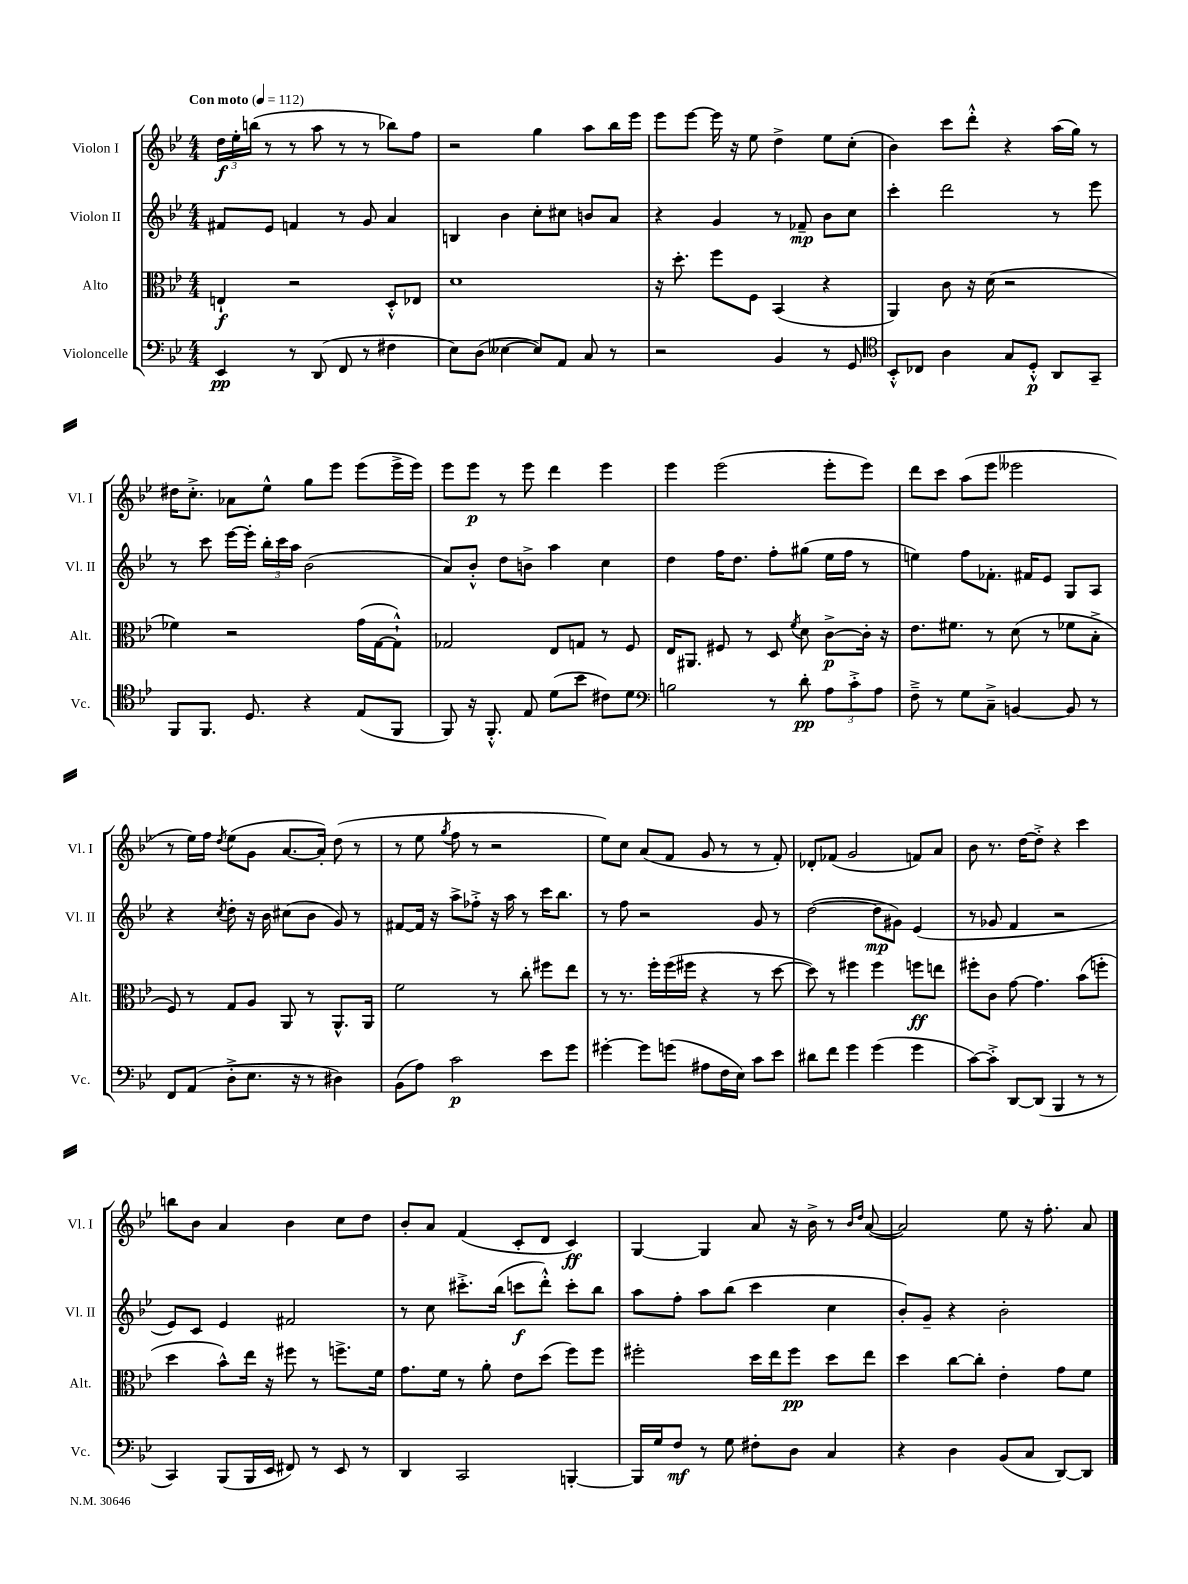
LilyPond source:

<<
\new StaffGroup <<
\new Staff = "s0" \with { instrumentName = "Violon I" shortInstrumentName = "Vl. I" } {
    \clef treble \key bes \major \numericTimeSignature \time 4/4 \tempo "Con moto" 4 = 112
    \autoBeamOff \tuplet 3/2 { d''16[\f ees''16-. b''16]( } r8 r8 a''8 r8 r8 bes''8[) f''8] |
    r2 g''4 a''8[ bes''16 ees'''16] |
    ees'''8[ ees'''8]~ ees'''16 r16 ees''8 d''4-> ees''8[ c''8]-.( |
    bes'4) c'''8[ d'''8]-.-^ r4 a''16[( g''16]) r8 |
    dis''16[ c''8.]-.-> aes'8[ ees''8]-^ g''8[ ees'''8] ees'''8[( ees'''16-> ees'''16]) |
    ees'''8[ ees'''8]\p r8 ees'''8 d'''4 ees'''4 |
    ees'''4 ees'''2( ees'''8[-. ees'''8]) |
    d'''8[ c'''8] a''8[( ees'''8] eeses'''2 |
    r8 ees''16[) f''16] \acciaccatura { d''8 } ees''8[( g'8] a'8.[~ a'16]-.) d''8( r8 |
    r8 ees''8 \acciaccatura { g''8 } f''8 r8 r2 |
    ees''8[) c''8] a'8[( f'8] g'8 r8 r8 f'8-.) |
    des'8[-. fes'8]( g'2 f'8[) a'8] |
    bes'8 r8. d''16[~ d''8]-.-> r4 c'''4 |
    b''8[ bes'8] a'4 bes'4 c''8[ d''8] |
    bes'8[-. a'8] f'4( c'8[-. d'8] c'4\ff) |
    g4~ g4 a'8 r16 bes'16-> r8 \grace { bes'16[ d''16] } a'8~( |
    a'2) ees''8 r16 f''8.-. a'8 \bar "|." |
}
\new Staff = "s1" \with { instrumentName = "Violon II" shortInstrumentName = "Vl. II" } {
    \clef treble \key bes \major \numericTimeSignature \time 4/4
    \autoBeamOff fis'8[ ees'8] f'4 r8 g'8 a'4 |
    b4 bes'4 c''8[-. cis''8] b'8[ a'8] |
    r4 g'4 r8 fes'8--\mp bes'8[ c''8] |
    c'''4-. d'''2 r8 ees'''8 |
    r8 c'''8 ees'''16[~ ees'''16]-. \tuplet 3/2 { bes''16[-. c'''16 a''16] } bes'2( |
    a'8[) bes'8]-.-^ d''8[ b'8]-> a''4 c''4 |
    d''4 f''16[ d''8.] f''8[-. gis''8]( ees''16[ f''16] r8 |
    e''4) f''8[ fes'8.]-. fis'16[ ees'8] g8[ a8] |
    r4 \acciaccatura { c''8 } d''8-. r16 bes'16 cis''8[( bes'8] g'8) r8 |
    fis'8[~ fis'16] r16 a''8[-> fes''8]-.-> r16 a''16 r8 c'''16[ bes''8.] |
    r8 f''8 r2 g'8 r8 |
    d''2~( d''8[\mp gis'8]) ees'4( |
    r8 ges'8 f'4 r2 |
    ees'8[) c'8] ees'4 fis'2 |
    r8 c''8 cis'''8.[-.-> bes''16]( c'''8[\f d'''8]-.-^) c'''8[-. bes''8] |
    a''8[ f''8]-. a''8[ bes''8]( c'''4 c''4 |
    bes'8[-.) g'8]-- r4 bes'2-. \bar "|." |
}
\new Staff = "s2" \with { instrumentName = "Alto" shortInstrumentName = "Alt." } {
    \clef alto \key bes \major \numericTimeSignature \time 4/4
    \autoBeamOff e4-!\f r2 d8[-.-^ ees8] |
    d'1 |
    r16 d''8.-. f''8[ f8] bes,4( r4 |
    a,4) c'8 r16 d'16( r2 |
    fes'4) r2 g'16[( g16~ g8]-!-^) |
    ges2 ees8[ g8] r8 f8 |
    ees16[ ais,8.] fis8 r8 d8 \acciaccatura { f'8 } d'8 c'8[~->\p c'16]-. r16 |
    ees'8.[ fis'8.] r8 d'8( r8 fes'8[ bes8]-.-> |
    f8) r8 g8[ a8] a,8 r8 a,8.[-^ a,16] |
    f'2 r8 c''8-. fis''8[ ees''8] |
    r8 r8. f''16[-. f''16( fis''16] r4 r8 d''8~ |
    d''8) r8 fis''4 fis''4 f''8[\ff e''8] |
    fis''8[-. c'8] g'8~ g'4. bes'8[( f''8]-. |
    d''4 bes'8[-^) ees''16] r16 fis''8 r8 f''8.[-> f'16] |
    g'8.[ f'16] r8 a'8-. ees'8[ d''8]( f''8[) f''8] |
    fis''2-. d''16[ ees''16 fis''8]\pp d''8[ ees''8] |
    d''4 c''8[~ c''8]-. ees'4-. g'8[ f'8] \bar "|." |
}
\new Staff = "s3" \with { instrumentName = "Violoncelle" shortInstrumentName = "Vc." } {
    \clef bass \key bes \major \numericTimeSignature \time 4/4
    \autoBeamOff ees,4\pp r8 d,8( f,8 r8 fis4 |
    ees8[) d8]( eeses4~ eeses8[) a,8] c8 r8 |
    r2 bes,4 r8 g,8 |
    \clef tenor bes,8[-.-^ ces8] a4 g8[ d8]-.-^\p a,8[ g,8]-- |
    f,8[ f,8.] d8. r4 ees8[( f,8] |
    f,8) r16 f,8.-.-^ ees8 d'8[( bes'8] cis'8[) d'8] |
    \clef bass b2 r8 d'8-.\pp \tuplet 3/2 { a8[ c'8-.-> a8] } |
    f8---> r8 g8[ c8]---> b,4~ b,8 r8 |
    f,8[ a,8]( d8[-.-> ees8.] r16 r8 dis4) |
    bes,8[( a8]) c'2\p ees'8[ g'8] |
    gis'4~-. gis'8[ g'8]( ais8[ f16 ees16]) c'8[ ees'8] |
    dis'8[ f'8] g'4 g'4( g'4 |
    c'8[~) c'8]-.-> d,8[~ d,8]( bes,,4 r8 r8 |
    c,4) bes,,8[( bes,,16 ees,16] fis,8) r8 ees,8 r8 |
    d,4 c,2 b,,4~-. |
    b,,16[ g16 f8]\mf r8 g8 fis8[-. d8] c4 |
    r4 d4 bes,8[( c8] d,8[~) d,8] \bar "|." |
}
>>
>>
\layout { \context { \Score \remove "Bar_number_engraver" } }
